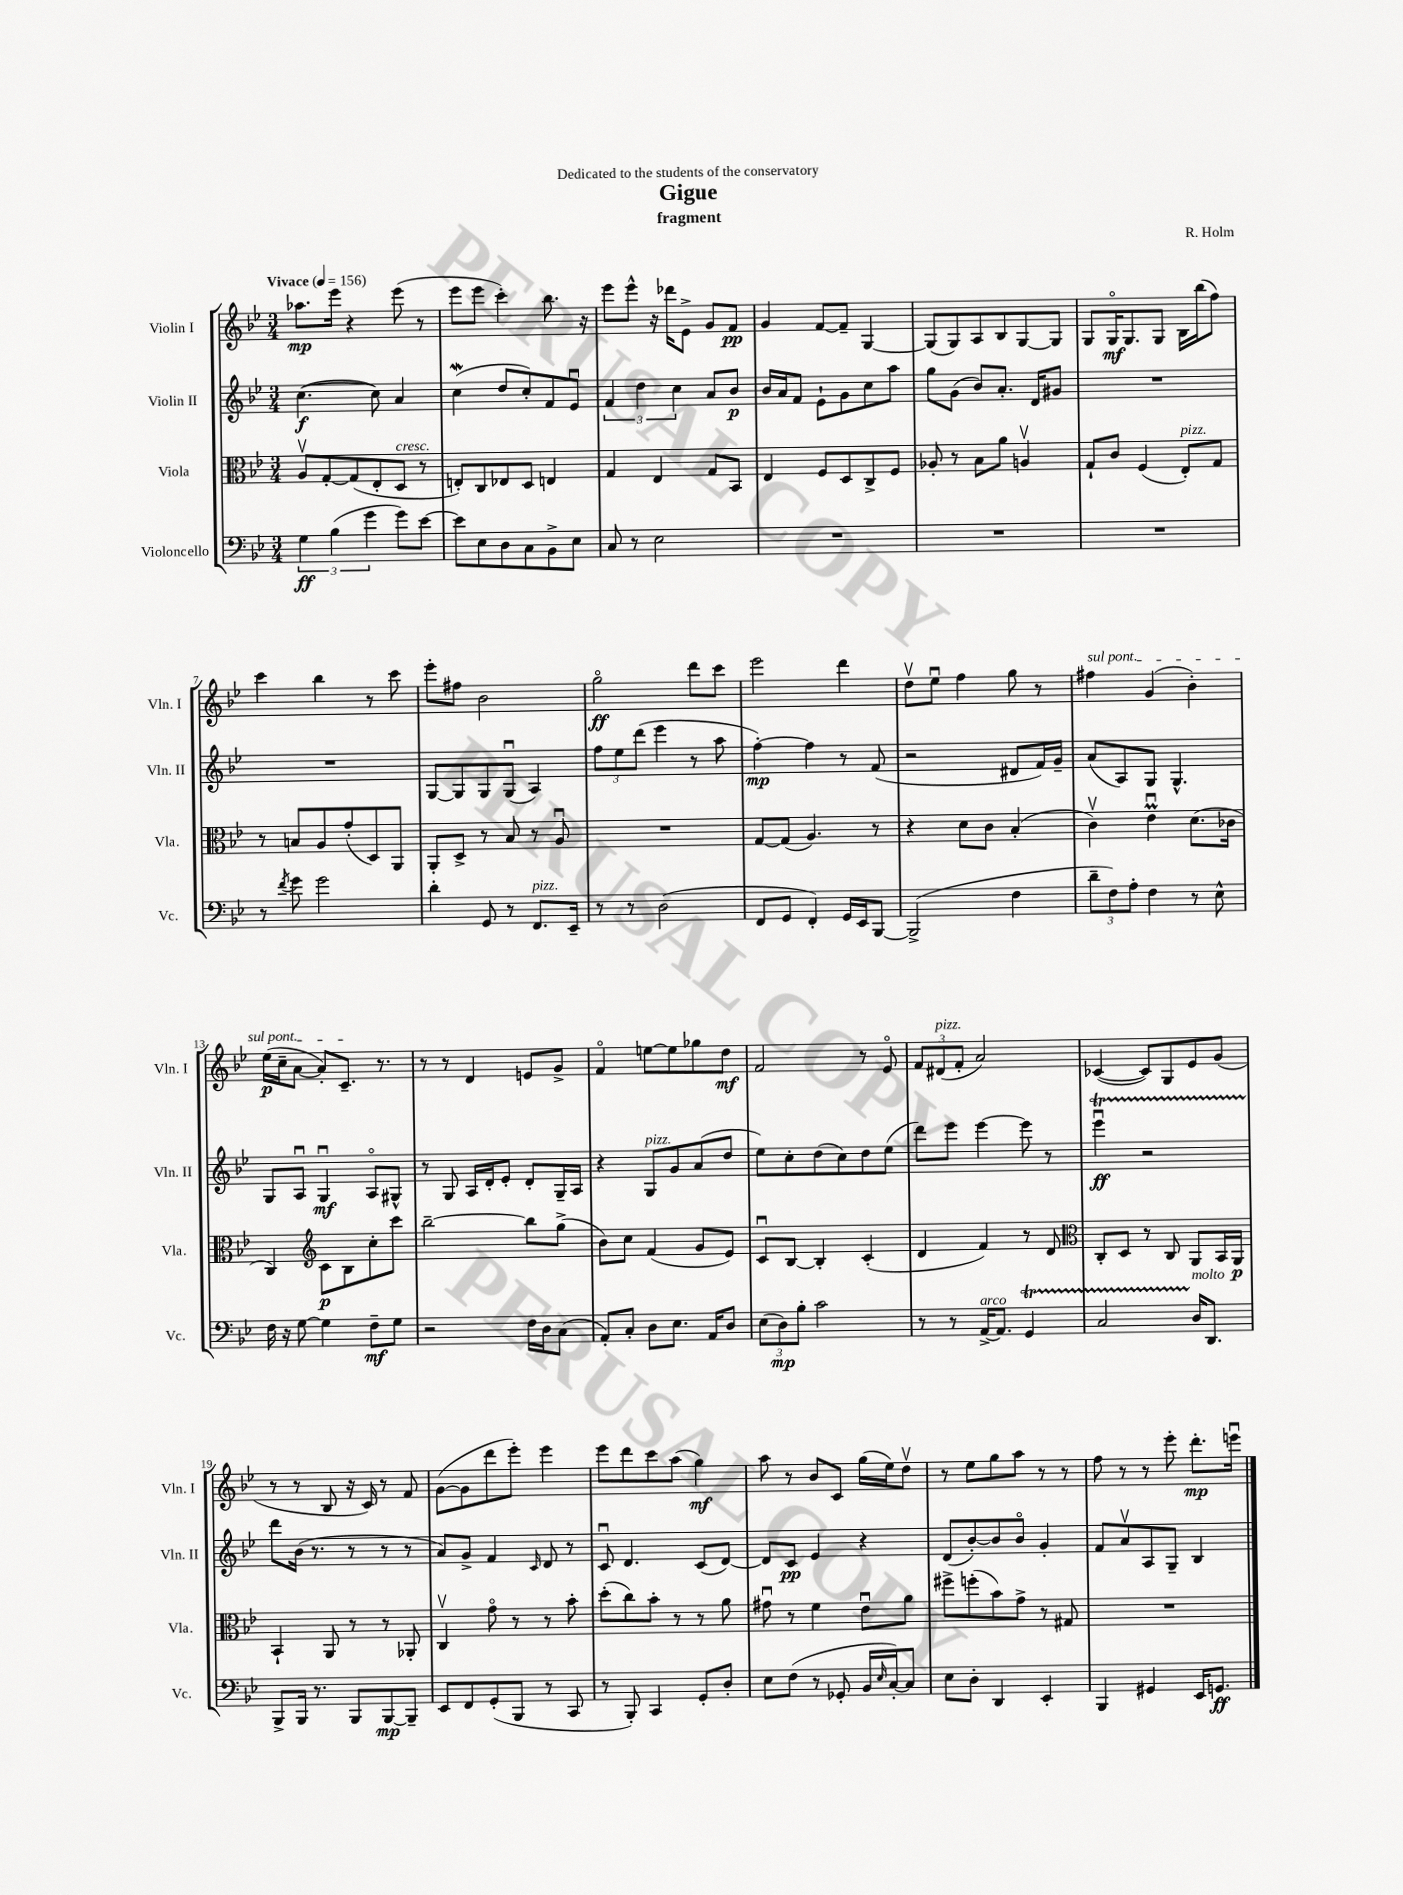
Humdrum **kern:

**kern	**kern	**kern	**kern
*staff4	*staff3	*staff2	*staff1
*clefF4	*clefC3	*clefG2	*clefG2
*k[b-e-]	*k[b-e-]	*k[b-e-]	*k[b-e-]
*M3/4	*M3/4	*M3/4	*M3/4
*MM156	*MM156	*MM156	*MM156
6G	8Av	([4.cc	8.aa-
.	[8G'	.	.
(6B-	.	.	.
.	.	.	16eee-
.	(8G]	.	4r
6g	.	.	.
.	8E-'	8cc])	.
8g)	8D	4a	(8eee-
[8e-	8r	.	8r
=	=	=	=
8e-]	8E')	(4cc	8eee-
8E-	8C	.	8eee-
8D	8E-	8dd	4ccc')
8C	8D	8cc')	.
8BB-^	4E	8f	8.bb-
8E-	.	8e-u	.
.	.	.	16r
=	=	=	=
8C	4G	6f	8eee-
8r	.	.	8eee-^^
.	.	6dd	.
2E-	4E-	.	16r
.	.	.	16ddd-
.	.	6cc	.
.	.	.	8e-^
.	8G	8a	8g
.	8BB-	8b-	8f
=	=	=	=
2.r	4E-	16b-	4g
.	.	16a	.
.	.	8f	.
.	8F	8e-`	[8f
.	8D	8g	8f~]
.	8C^	8cc	[4G
.	8F	8aa	.
=	=	=	=
2.r	8A-'	8gg	(8G]
.	8r	(8g	8G)
.	8B-	8b-)	8A
.	8a	8.a'	8B-
.	4Av	.	[8G
.	.	16d	.
.	.	8g#	8G]
=	=	=	=
2.r	8G`	2.r	8G
.	8c	.	16Go
.	.	.	8.G
.	(4F	.	.
.	.	.	8G
.	8E-')	.	16B-
.	.	.	(16bb-
.	8G	.	8ff)
=	=	=	=
8r	8r	2.r	4ccc
8qf	.	.	.
8g	8B	.	.
2g	8A	.	4bb-
.	(8g'	.	.
.	8D)	.	8r
.	8AA	.	8ccc
=	=	=	=
4d'	8AA'	[8G	8eee-'
.	8D^	8G]	8ff#
8GG	8r	8G	2b-
8r	8B-	(8Gu	.
8.FF	8r	4A)	.
.	8Au	.	.
16EE-~	.	.	.
=	=	=	=
8r	2.r	12ff	2ggo
.	.	12ee-	.
8r	.	.	.
.	.	(12ddd	.
(2D	.	4eee-	.
.	.	8r	8ddd
.	.	8aa	8ccc
=	=	=	=
8FF	[8G	[4ff')	2eee-
8GG	(8G]	.	.
4FF')	4.A)	4ff]	.
16GG	.	8r	4ddd
16EE-	.	.	.
[8BBB-	8r	(8f	.
=	=	=	=
(2BBB-^]	4r	2r	8ddv
.	.	.	8ee-u
.	8d	.	4ff
.	8c	.	.
4F	(4B-'	8d#	8gg
.	.	16f)	8r
.	.	16g~	.
=	=	=	=
12d~	4cv)	(8a	4ff#
12F)	.	.	.
.	.	8A)	.
12A'	.	.	.
4F	4e-u	8G	(4g
.	.	4.G^^	.
8r	(8.d	.	4b-')
8E-^^	.	.	.
.	16c-	.	.
=	=	=	=
16F	4C)	8G	(16ee-
16r	.	.	16cc~
[8G	.	8Au	[8a
*	*clefG2	*	*
4G]	8c	4Gu	8a'])
.	8B-	.	8.c~
8F~	8cc'	8Ao	.
.	.	.	8.r
8G	8ccc	8G#^^	.
=	=	=	=
2r	[2bb-~	8r	8r
.	.	8G	8r
.	.	16A	4d
.	.	16d'	.
.	.	8e-'	.
16F	8bb-]	8d'	8e
16D	.	.	.
(8C	(8gg^	16G~	8g^
.	.	16A	.
=	=	=	=
8AA')	8b-)	4r	4fo
8C'	8cc	.	.
8D	(4f	8G	[8ee
8.E-	.	8g	8ee]
.	8g	(8a	8gg-
16AA	.	.	.
8D	8e-)	8dd	8dd
=	=	=	=
(12E-	8cu	8ee-)	2f
12D)	.	.	.
.	[8B-	8cc'	.
12B-'	.	.	.
2c	4B-']	(8dd	.
.	.	8cc)	.
.	(4c'	8dd	8r
.	.	(8ee-	8e-o
=	=	=	=
8r	4d	8ddd)	12f
.	.	.	(12d#
8r	.	8eee-	.
.	.	.	12f'
[16AA^	4f)	[4eee-	2a)
8.AA]	.	.	.
4GG	8r	8eee-]	.
.	8d	8r	.
=	=	=	=
*	*clefC3	*	*
2C	8C'	4eee-u	([4c-
.	8D	.	.
.	8r	2r	8c-])
.	8C	.	8G
16D	8AA	.	8e-
8.DD	.	.	.
.	16BB-	.	(8g
.	16AA	.	.
=	=	=	=
8BBB-^	4BB-`	8ddd	8r
16BBB-	.	(16b-	8r
8.r	.	8.r	.
.	8AA	.	8B-
8BBB-	8r	8r	16r
.	.	.	16c)
[8BBB-	8r	8r	8r
8BBB-~]	8AA-'	8r	8f
=	=	=	=
8EE-	4Cv	8a)	([8g
8FF	.	8g^	8g]
(8GG'	8go	4f	8ddd
8BBB-	8r	.	8eee-')
.	.	16qqc	.
8r	8r	8d	4eee-
8CC	8b-'	8r	.
=	=	=	=
8r	(8dd'	8cu	8eee-
8BBB-')	8cc)	4.d	8ddd
4CC	8b-'	.	8ccc
.	8r	.	(8aa
8GG'	8r	(8c	4gg)
8D'	8a	[8d)	.
=	=	=	=
8E-	8g#u	8d]	8aa
(8F	8r	8c	8r
8r	4f	4e-	8b-
8GG-'	.	.	8c
16BB-	8e-u	4r	(16gg
16qqE-	.	.	.
[16C')	.	.	16ee-)
8C]	8a	.	8ddv
=	=	=	=
8E-	8ff#^	(8d	8r
8D'	(8ff'	[8b-')	8ee-
4DD	8b-)	8b-]	8gg
.	8g^	8b-o	8aa
4EE-'	8r	4g'	8r
.	8G#	.	8r
=	=	=	=
4BBB-	2.r	8f	8ff
.	.	8av	8r
4GG#	.	8A	8r
.	.	8G~	8eee-'
16EE-	.	4B-	8.ddd'
8.GG	.	.	.
.	.	.	16eeeu
==	==	==	==
*-	*-	*-	*-
